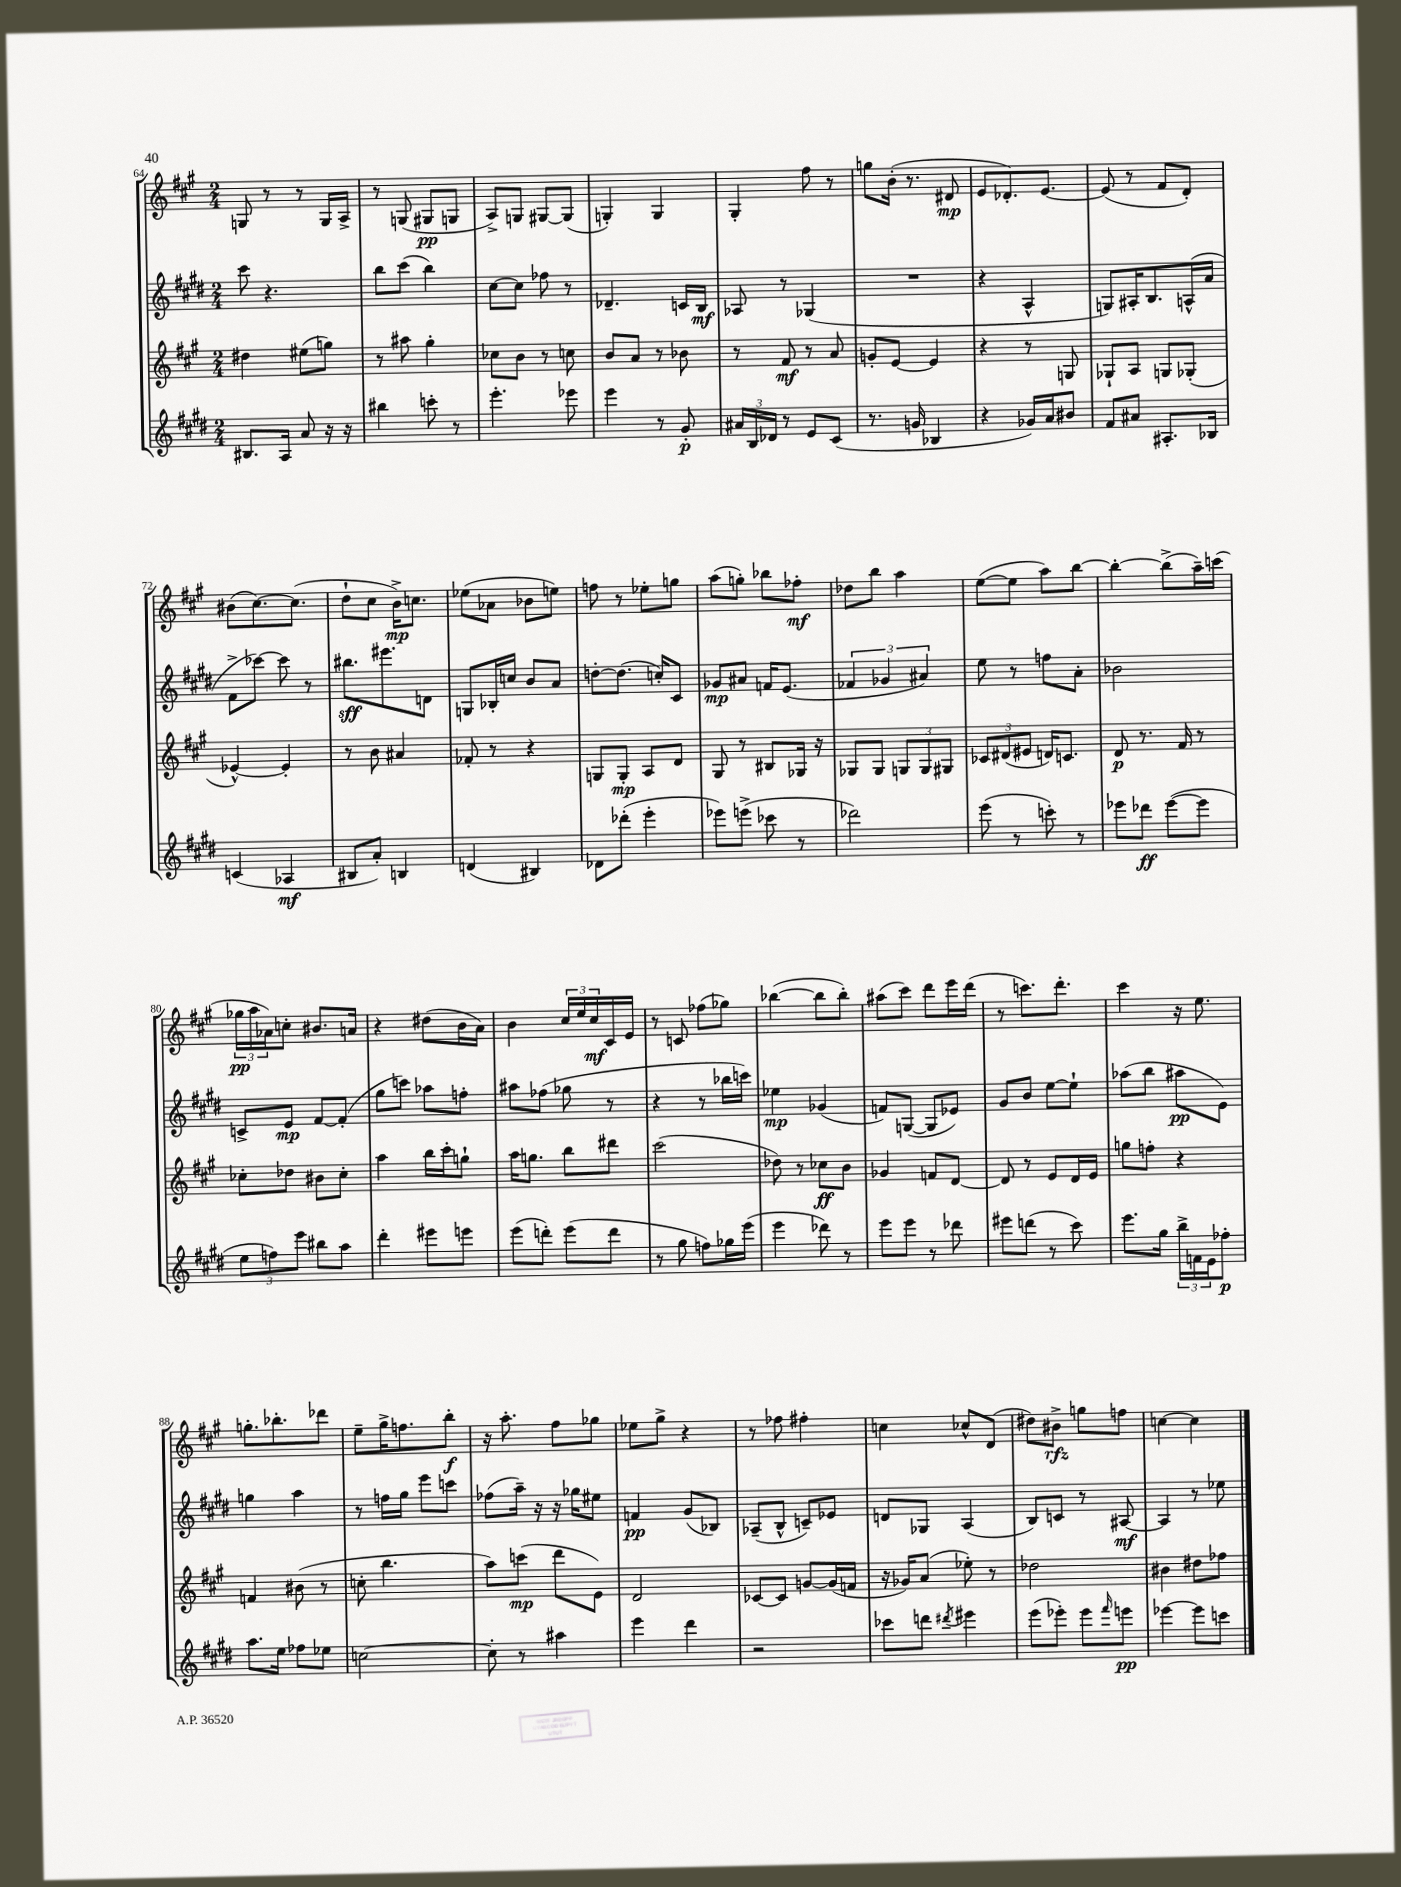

**kern	**kern	**kern	**kern
*staff4	*staff3	*staff2	*staff1
*clefG2	*clefG2	*clefG2	*clefG2
*k[f#c#g#d#]	*k[f#c#g#]	*k[f#c#g#d#]	*k[f#c#g#]
*M2/4	*M2/4	*M2/4	*M2/4
8.B#/L	4dd#\	8ccc#\	8G/
.	.	4.r	8r
16A/Jk	.	.	.
8a/	(8ee#\L	.	8r
16r	8gg\J)	.	16G/LL
16r	.	.	16A^/JJ
=	=	=	=
4bb#\	8r	8bb\L	8r
.	8aa#\	(8ccc#\J	(8G/
8ccc'\	4gg#'\	4bb\)	8G#/L
8r	.	.	8G/J
=	=	=	=
4.eee'\	8cc-\L	[8cc#\L	8A^/L)
.	8b\J	8cc#\]J	8G/J
.	8r	8ff-\	[8G#/L
8eee-\	8cc\	8r	(8G#/]J
=	=	=	=
4eee\	8b/L	4.d-~/	4G'/)
.	8a/J	.	.
8r	8r	.	4G/
8g#'/	8b-\	16c/LL	.
.	.	16B/JJ	.
=	=	=	=
24a#/LL	8r	8A-/	4G#'/
24B/	.	.	.
24d-/JJ	.	.	.
8r	8f#/	8r	.
8e/L	8r	(4G-/	8ff#\
(8c#/J	8a/	.	8r
=	=	=	=
8.r	8g'/L	2r	8gg\L
.	[8e/J	.	(16b'\Jk
16g/	.	.	8.r
4B-/	4e/]	.	.
.	.	.	8d#/
=	=	=	=
4r	4r	4r	8e/L
.	.	.	8.d-'/)
16g-/LL)	8r	4A^^/	.
16a/J	.	.	[8.e/J
8b#/J	8G/	.	.
=	=	=	=
8f#/L	8G-`/L	8G/L)	(8e/]
8a#/J	8A/J	16A#'/K	8r
.	.	8.B/	.
8.A#'/L	8G/L	.	8f#/L
.	(8G-'/J	(16A^^/L	8d'/J)
16B-/Jk	.	16a/JJ	.
=	=	=	=
(4c/	[4e-^^/)	8f#^\L	(8b#\L
.	.	[8ccc-\J)	[8.cc#\)
4A-/	4e-'/]	8ccc-\]	.
.	.	.	(8.cc#\]J
.	.	8r	.
=	=	=	=
8B#/L	8r	8.bb#\L	8dd`\L
8a'/J)	8b\	.	8cc#\J
.	.	8.eee#\	.
4B/	4a#/	.	16b^\LK)
.	.	.	8.cc\J
.	.	8d\J	.
=	=	=	=
(4d/	8f-'/	8G/L	(8ee-\L
.	8r	16B-'/L	8a-\J
.	.	16cc/JJ	.
4B#/)	4r	8b/L	8b-\L
.	.	8a/J	8ee\J)
=	=	=	=
8d-\L	8G/L	[8dd'\L	8ff\
(8ddd-'\J	8G'/J	(8.dd\]J	8r
4eee'\	8A/L	.	8ee-'\L
.	.	16cc'/LK)	.
.	8d/J	8c#/J	8gg\J
=	=	=	=
8eee-\L)	8G#/	8g-/L	(8aa\L
(8eee^\J	8r	8a#/J	8gg'\J)
8ccc-\	8B#/L	16f/LK	8bb-\L
.	.	(8.e/J	.
8r	16G-/Jk	.	8ff-'\J
.	16r	.	.
=	=	=	=
2ddd-\)	8G-/L	6f-/	8dd-\L
.	8G-/J	.	8bb\J
.	.	6g-/	.
.	12G/L	.	4aa\
.	12G/	6a#/)	.
.	12G#/J	.	.
=	=	=	=
(8eee\	12c-/L	8ee\	([8ee\L
.	(12d#/	.	.
8r	.	8r	8ee\]J
.	12e#/J	.	.
8ccc'\)	16d/LK)	8ff\L	8aa\L)
.	8.c/J	.	.
8r	.	8a'\J	[8bb\J
=	=	=	=
8eee-\L	8d/	2b-\	4bb'\_
8ddd-\J	8.r	.	.
([8eee-\L	.	.	(8bb^\]L
.	16f#/	.	.
8eee-\]J	8r	.	16aa~\L)
.	.	.	(16ccc\JJ
=	=	=	=
12ee\L	8cc-'\L	8c^/L	24gg-\LL
.	.	.	24aa\
12ff\)	.	.	24a-\J)
.	8dd-\J	8e/J	8cc'\J
12eee\J	.	.	.
8bb#\L	8b#\L	[8f#/L	8.b#/L
8aa\J	8cc-'\J	(8f#'/]J	.
.	.	.	16a/Jk
=	=	=	=
4ddd#'\	4aa\	8gg#\L	4r
.	.	8ccc\J)	.
8eee#\L	16bb\LL	8aa-\L	(8dd#\L
.	16ccc#'\J	.	.
8eee\J	8gg`\J	8ff'\J	16b\L
.	.	.	16a\JJ)
=	=	=	=
(8eee\L	16aa\LK	8aa#\L	4b\
.	8.gg\J	.	.
8ddd'\J)	.	(8ff-\J	.
(8eee\L	8bb\L	8gg-\	24cc#/LL
.	.	.	24ee/
.	.	.	24cc#/
8ddd\J	8ddd#\J	8r	16c#/
.	.	.	16e/JJ
=	=	=	=
8r	(2ccc#\	4r	8r
8gg#\	.	.	8c/
8ff\L)	.	8r	(8ff-\L
16gg-\L	.	16bb-\LL	8gg-\J)
(16eee\JJ	.	16ccc\JJ)	.
=	=	=	=
4eee\	8dd-\)	4ee-\	([4bb-\
.	8r	.	.
8ddd-\)	8cc-\L	(4g-/	8bb-\]L
8r	8b\J	.	8bb-'\J)
=	=	=	=
8eee\L	4g-/	8f/L)	(8aa#\L
8eee\J	.	([8G/J	8ccc#\J)
8r	8f/L	8G/]L	8ddd\L
8ddd-\	[8d/J	8e-/J)	16eee\L
.	.	.	(16ddd\JJ
=	=	=	=
8eee#\L	8d/]	8g#/L	8r
(8ddd\J	8r	8b/J	8.ccc\L)
8r	8e/L	[8ee\L	.
.	.	.	8.ddd'\J
8ccc#\)	16d/L	8ee`\]J	.
.	16e/JJ	.	.
=	=	=	=
8.eee\L	8gg\L	(8aa-\L	4ccc#\
.	8ff'\J	8bb\J	.
16gg#\Jk	.	.	.
24bb^\LL	4r	8aa#\L	16r
24f\	.	.	.
.	.	.	8.ee\
24e\J	.	.	.
8ff-'\J	.	8e\J)	.
=	=	=	=
8.aa\L	4f/	4gg\	8.gg'\L
16ee\Jk	.	.	8.bb-'\
8ff-\L	(8b#\	4aa\	.
8ee-\J	8r	.	8ddd-\J
=	=	=	=
[2cc\	8cc'\	8r	8ee~\L
.	4.bb\	16ff\LL	16gg#^\K
.	.	16gg#\JJ	8.ff\
.	.	8eee\L	.
.	.	8ccc\J	8bb'\J
=	=	=	=
8cc'\]	8aa\L)	(8ff-\L	16r
.	.	.	8.aa'\
8r	(8ccc\J	16aa~\Jk)	.
.	.	16r	.
4aa#\	8ddd\L	16r	8ff#\L
.	.	16gg-\LK	.
.	8e\J)	8ee#\J	8gg-\J
=	=	=	=
4eee\	2d/	4f/	8ee-\L
.	.	.	8gg#^\J
4ddd#\	.	(8g#/L	4r
.	.	8B-/J)	.
=	=	=	=
2r	[8c-/L	(8A-~/L	8r
.	8c-/]J	8B^^/J	8ff-\
.	[8g/L	8c~/L)	4ff#'\
.	(16g/]L	8e-/J	.
.	16f/JJ	.	.
=	=	=	=
8ccc-\L	16r	8d/L	4cc\
.	16g-/LK)	.	.
8ddd\J	(8a/J	8G-/J	.
8qddd#/	.	.	.
4eee#\	8ee-'\)	(4A/	8cc-^^/L
.	8r	.	(8d/J
=	=	=	=
(8eee\L	2dd-\	8B/L)	8dd#\L)
8eee-'\J)	.	8c/J	8b#^\J
8eee-\L	.	8r	8gg\L
16qqfff#/	.	.	.
8eee\J	.	[8A#/	8ff\J
=	=	=	=
[4eee-\	4b#\	4A#/]	[4cc\
8eee-\]L	8dd#\L	8r	4cc\]
8ccc\J	8ff-\J	8ee-\	.
==	==	==	==
*-	*-	*-	*-
